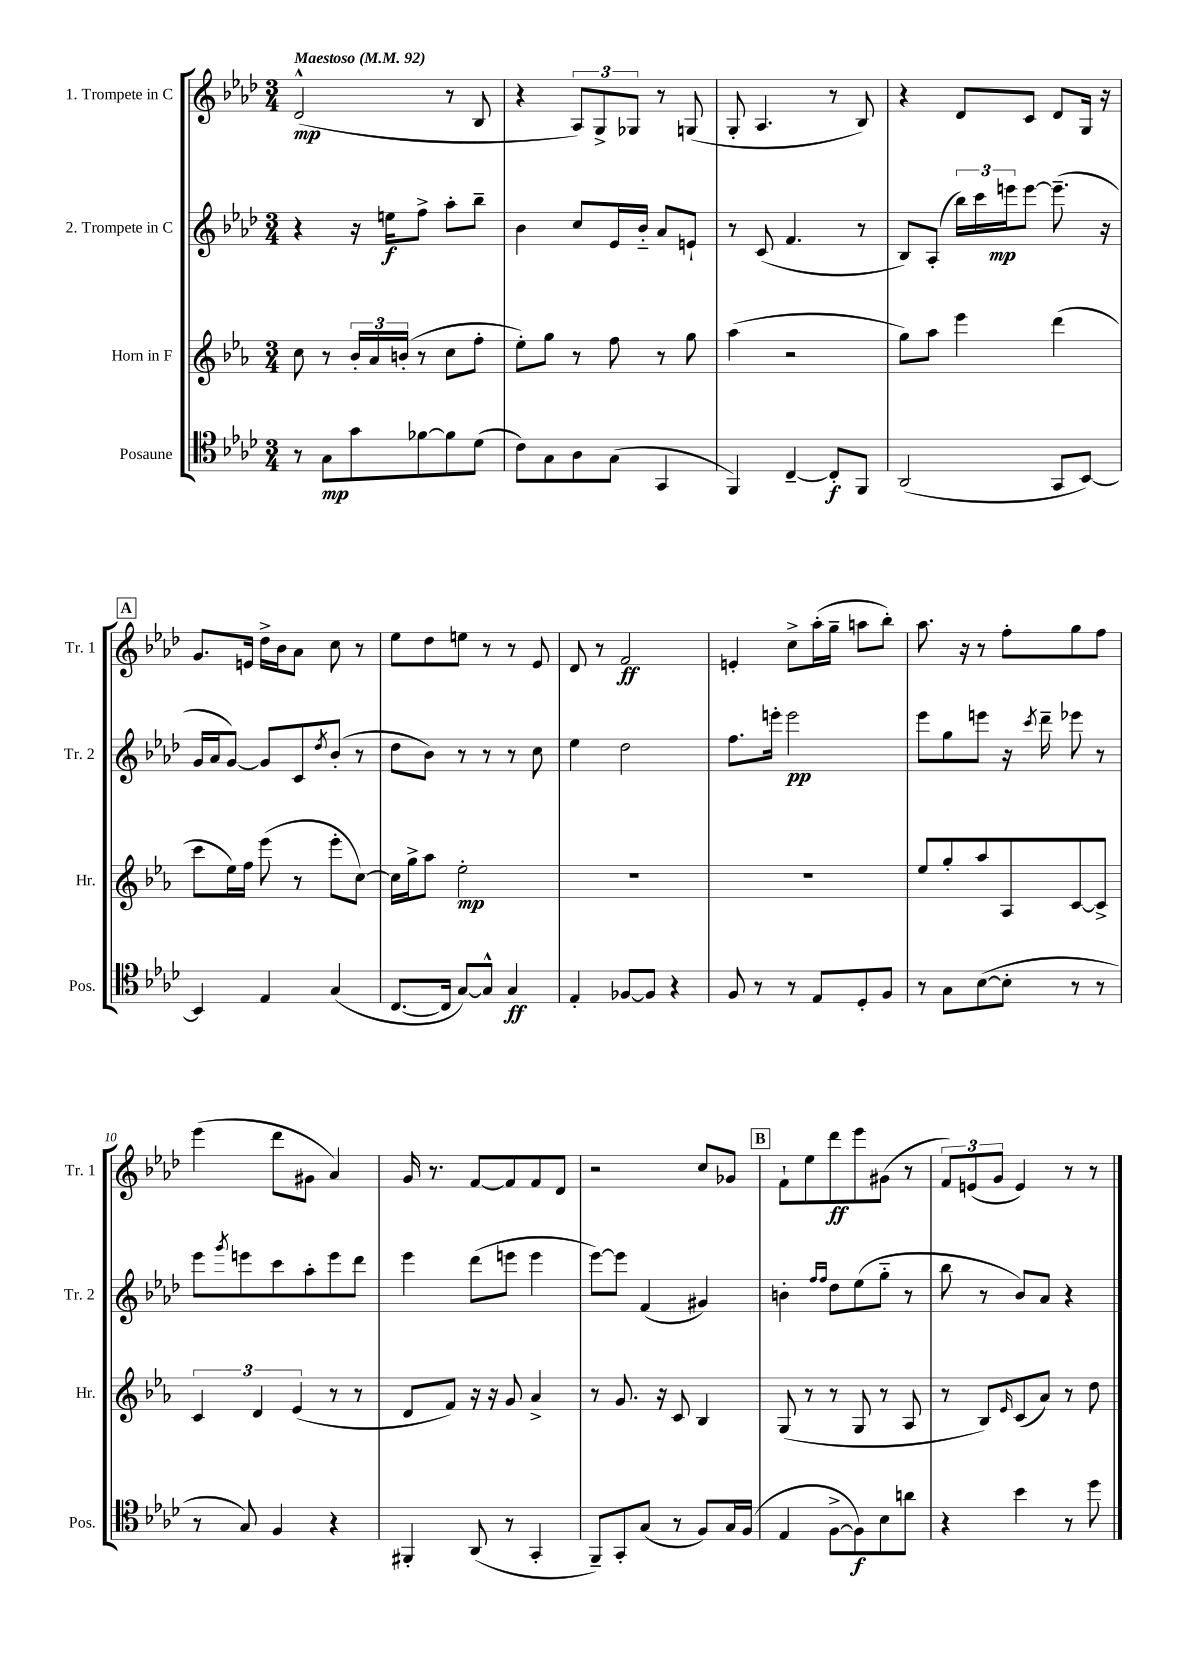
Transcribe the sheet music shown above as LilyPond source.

<<
\new StaffGroup <<
\new Staff = "s0" \with { instrumentName = "1. Trompete in C" shortInstrumentName = "Tr. 1" } {
    \clef treble \key aes \major \numericTimeSignature \time 3/4 \tempo "Maestoso" 4 = 92
    des'2-^\mp( r8 bes8 |
    r4 \tuplet 3/2 { aes8) g8-> ges8 } r8 g8( |
    g8-. aes4. r8 bes8) |
    r4 des'8 c'8 des'8 g16 r16 |
    \mark \markup { \box "A" } g'8. e'16 des''16-> bes'16 aes'8 c''8 r8 |
    ees''8 des''8 e''8 r8 r8 ees'8 |
    des'8 r8 f'2\ff |
    e'4-. c''8-> aes''16-.( g''16-- a''8 bes''8-.) |
    aes''8. r16 r8 f''8-. g''8 f''8 |
    ees'''4( des'''8 gis'8 aes'4) |
    g'16 r8. f'8~ f'8 f'8 des'8 |
    r2 c''8 ges'8 |
    \mark \markup { \box "B" } f'8-! ees''8 des'''8\ff ees'''8 gis'8( r8 |
    \tuplet 3/2 { f'8) e'8( g'8 } e'4) r8 r8 \bar "|." |
}
\new Staff = "s1" \with { instrumentName = "2. Trompete in C" shortInstrumentName = "Tr. 2" } {
    \clef treble \key aes \major \numericTimeSignature \time 3/4
    r4 r16 e''16\f f''8-> aes''8-. bes''8-- |
    bes'4 c''8 ees'16 bes'16-_ aes'8 e'8-! |
    r8 c'8( f'4. r8 |
    bes8) aes8-.( \tuplet 3/2 { bes''16) c'''16 e'''16\mp } e'''8~ e'''8.--( r16 |
    \mark \markup { \box "A" } g'16 aes'16 g'8~) g'8 c'8 \acciaccatura { des''8 } bes'8-.( r8 |
    des''8 bes'8) r8 r8 r8 c''8 |
    ees''4 des''2 |
    f''8. e'''16-. e'''2\pp |
    ees'''8 g''8 e'''8 r16 \acciaccatura { c'''8 } des'''16-- ees'''8 r8 |
    ees'''8 \acciaccatura { g'''8 } e'''8 c'''8 aes''8-. e'''8 des'''8 |
    ees'''4 des'''8( e'''8 e'''4 |
    ees'''8~) ees'''8 f'4( gis'4) |
    \mark \markup { \box "B" } b'4-. \grace { f''16 f''16 } des''8 ees''8( g''8-_ r8 |
    bes''8 r8 bes'8) aes'8 r4 \bar "|." |
}
\new Staff = "s2" \with { instrumentName = "Horn in F" shortInstrumentName = "Hr." } {
    \clef treble \key ees \major \numericTimeSignature \time 3/4
    c''8 r8 \tuplet 3/2 { bes'16-. aes'16 b'16-.( } r8 c''8 f''8-. |
    ees''8-.) g''8 r8 f''8 r8 g''8 |
    aes''4( r2 |
    g''8) aes''8 ees'''4 d'''4( |
    \mark \markup { \box "A" } c'''8 ees''16) f''16 ees'''8( r8 ees'''8-. c''8~) |
    c''16 g''16-> aes''8 ees''2-.\mp |
    R2. |
    R2. |
    ees''8 g''8-. aes''8 aes8 c'8~ c'8-> |
    \tuplet 3/2 { c'4 d'4 ees'4( } r8 r8 |
    d'8 f'8) r16 r16 g'8 aes'4-> |
    r8 g'8. r16 c'8 bes4 |
    \mark \markup { \box "B" } g8( r8 r8 g8 r8 aes8 |
    r8 bes8) \grace { ees'16 } c'8( aes'8) r8 d''8 \bar "|." |
}
\new Staff = "s3" \with { instrumentName = "Posaune" shortInstrumentName = "Pos." } {
    \clef tenor \key aes \major \numericTimeSignature \time 3/4
    r8 g8\mp g'8 fes'8~ fes'8 des'8( |
    c'8) g8 aes8 g8( g,4 |
    f,4) c4~-- c8-.\f f,8 |
    aes,2( g,8 bes,8~) |
    \mark \markup { \box "A" } bes,4 ees4 g4( |
    c8.~ c16 g8~) g8-^ g4\ff |
    ees4-. fes8~ fes8 r4 |
    f8 r8 r8 ees8 des8-. f8 |
    r8 g8 bes8~( bes8-. r8 r8 |
    r8 g8) f4 r4 |
    fis,4-. aes,8( r8 g,4-. |
    f,8--) g,8-. g8( r8 f8) g16 f16( |
    \mark \markup { \box "B" } ees4 f8~-> f8\f) bes8 a'8 |
    r4 bes'4 r8 des''8 \bar "|." |
}
>>
>>
